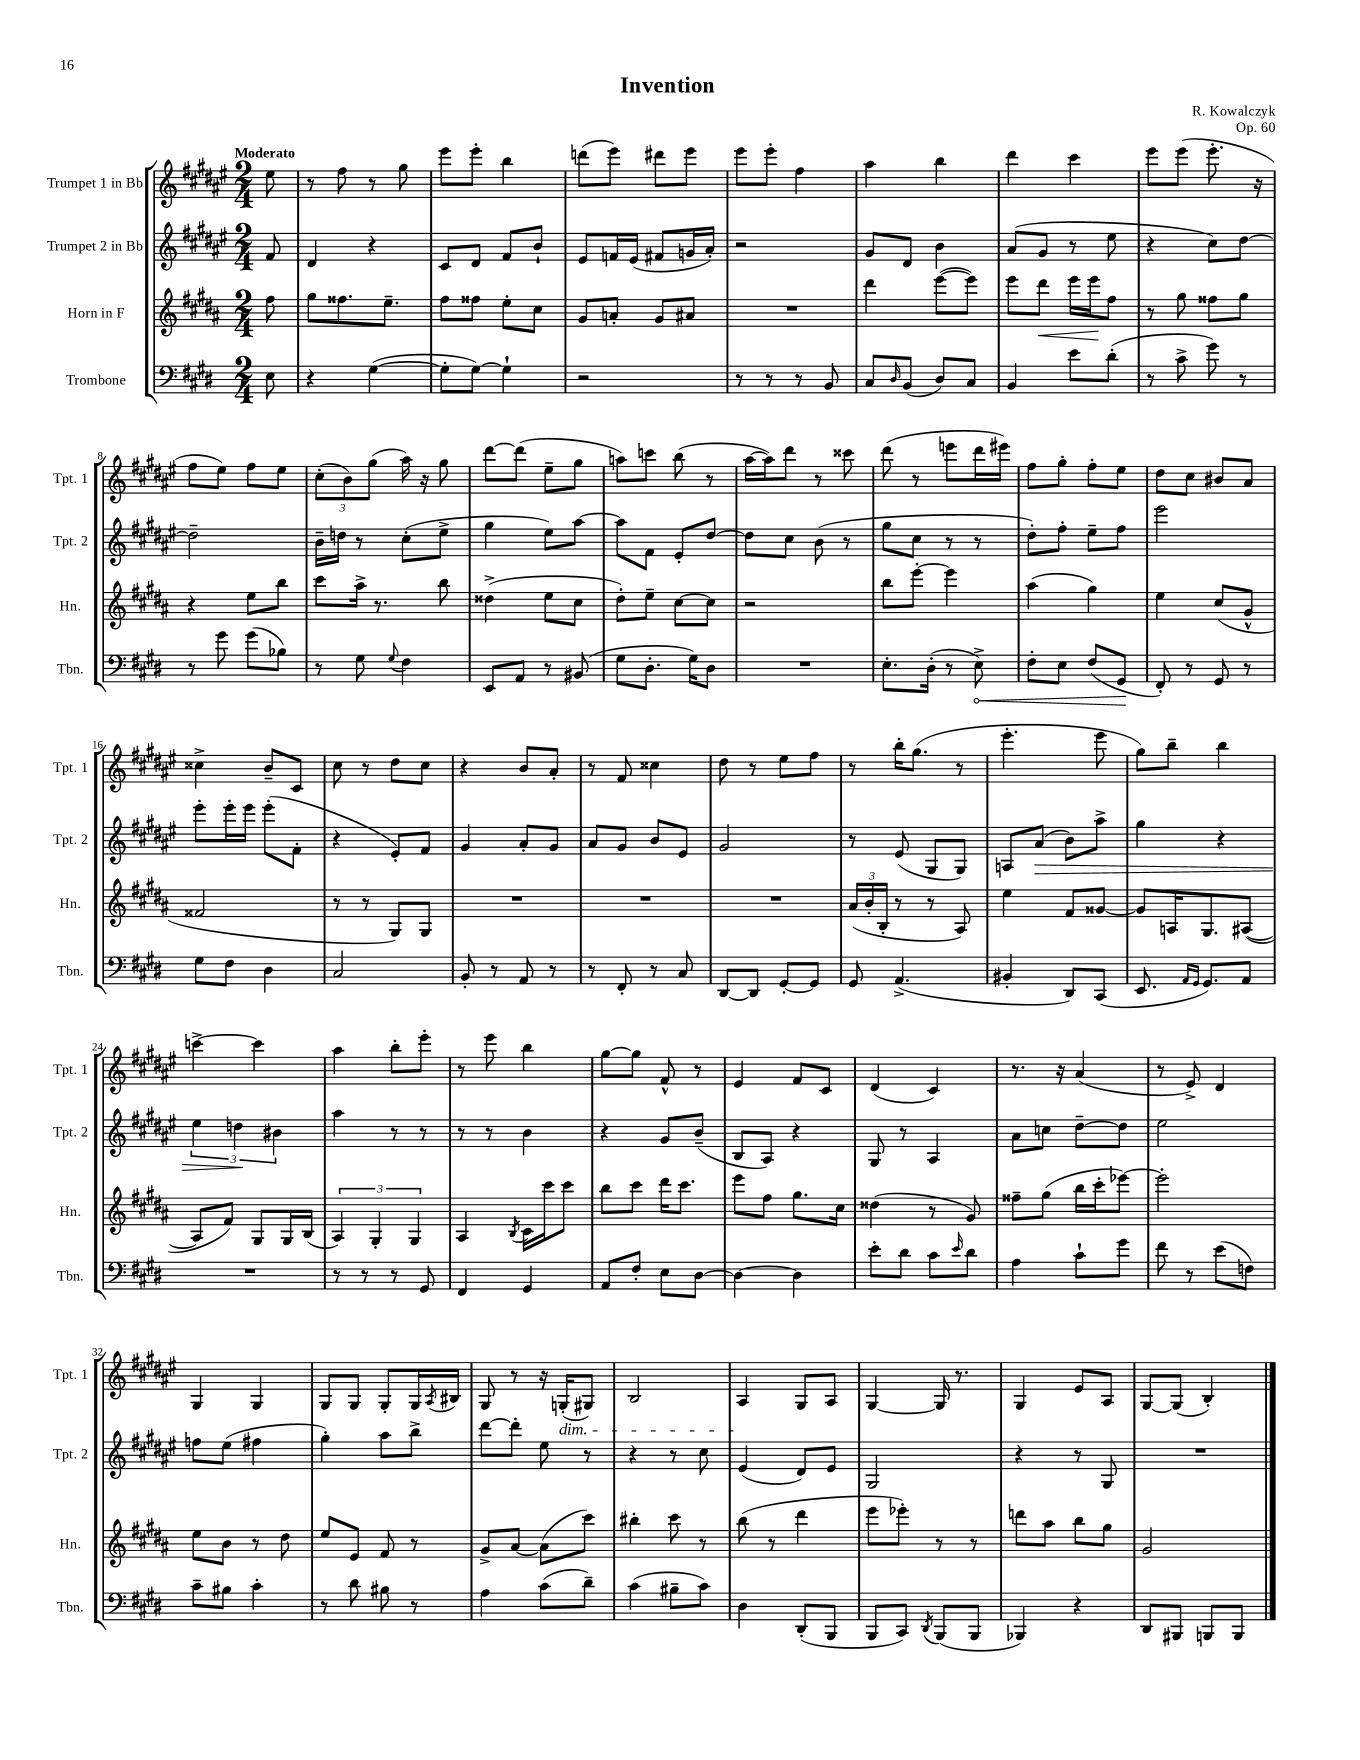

**kern	**dynam	**kern	**dynam	**kern	**dynam	**kern
*part4	*part4	*part3	*part3	*part2	*part2	*part1
*staff4	*staff4	*staff3	*staff3	*staff2	*staff2	*staff1
*I"Trombone	*	*I"Horn in F	*	*I"Trumpet 2 in Bb	*	*I"Trumpet 1 in Bb
*I'Tbn.	*	*I'Hn.	*	*I'Tpt. 2	*	*I'Tpt. 1
*clefF4	*	*clefG2	*	*clefG2	*	*clefG2
*k[f#c#g#d#]	*	*k[f#c#g#d#a#]	*	*k[f#c#g#d#a#e#]	*	*k[f#c#g#d#a#e#]
*M2/4	*	*M2/4	*	*M2/4	*	*M2/4
=	=	=	=	=	=	=
!	!	!	!	!	!	!LO:TX:a:B:t=Moderato
8E\	.	8ff#\	.	8f#/	.	8ee#\
=1	=1	=1	=1	=1	=1	=1
4r	.	8gg#\L	.	4d#/	.	8r
.	.	8.ff##X\	.	.	.	8ff#\
([4G#\	.	.	.	4r	.	8r
.	.	8.ee~\J	.	.	.	.
.	.	.	.	.	.	8gg#\
=2	=2	=2	=2	=2	=2	=2
8G#'\L]	.	8ff#\L	.	8c#/L	.	8eee#\L
[8G#\J)	.	8ff##X\J	.	8d#/J	.	8eee#'\J
4G#`\]	.	8ee'\L	.	8f#/L	.	4bb\
.	.	8cc#\J	.	8b`/J	.	.
=3	=3	=3	=3	=3	=3	=3
2r	.	8g#/L	.	8e#/L	.	(8dddn\L
.	.	8an'/J	.	16fn/L	.	8eee#\J)
.	.	.	.	(16e#/JJ	.	.
.	.	8g#/L	.	8f#X/L	.	8ddd#X\L
.	.	8a#X/J	.	16gn/L	.	8eee#\J
.	.	.	.	16a#'/JJ)	.	.
=4	=4	=4	=4	=4	=4	=4
8r	.	2r	.	2r	.	8eee#\L
8r	.	.	.	.	.	8eee#'\J
8r	.	.	.	.	.	4ff#\
8BB/	.	.	.	.	.	.
=5	=5	=5	=5	=5	=5	=5
8C#/L	.	4ddd#\	.	8g#/L	.	4aa#\
16qqD#/	.	.	.	.	.	.
(8BB/J	.	.	.	8d#/J	.	.
8D#/L)	.	([8eee\L	.	4b\	.	4bb\
8C#/J	.	8eee\J])	.	.	.	.
=6	=6	=6	=6	=6	=6	=6
4BB/	.	8eee\L	.	(8a#/L	.	4ddd#\
!	!	!	!LO:HP:b	!	!	!
.	.	8ddd#\J	<	8g#/J	.	.
8e\L	.	16eee\LL	.	8r	.	4ccc#\
.	.	16eee\J	.	.	.	.
(8d#'\J	.	8ff#\J	[	8ee#\	.	.
=7	=7	=7	=7	=7	=7	=7
8r	.	8r	.	4r	.	8eee#\L
8c#^\	.	8gg#\	.	.	.	(8eee#\J
8g#\)	.	8ff##X\L	.	8cc#\L)	.	8.eee#'\
8r	.	8gg#\J	.	[8dd#\J	.	.
.	.	.	.	.	.	16r
!!LO:LB:g=z
=8	=8	=8	=8	=8	=8	=8
8r	.	4r	.	2dd#~\]	.	8ff#\L
8g#\	.	.	.	.	.	8ee#\J)
(8g#\L	.	8ee\L	.	.	.	8ff#\L
8B-X\J)	.	8bb\J	.	.	.	8ee#\J
=9	=9	=9	=9	=9	=9	=9
8r	.	8ccc#\L	.	16b~\LL	.	(12cc#'\L
.	.	.	.	16ddn\JJ	.	.
.	.	.	.	.	.	12b\)
8G#\	.	16aa#^\Jk	.	8r	.	.
.	.	.	.	.	.	(12gg#\J
.	.	8.r	.	.	.	.
8qqG#/	.	.	.	.	.	.
4F#\	.	.	.	(8cc#'\L	.	16aa#\)
.	.	.	.	.	.	16r
.	.	8bb\	.	8ee#^\J	.	8gg#\
=10	=10	=10	=10	=10	=10	=10
8EE/L	.	(4dd##X^\	.	4gg#\	.	[8ddd#\L
8AA/J	.	.	.	.	.	(8ddd#\J]
8r	.	8ee\L	.	8ee#\L)	.	8ee#~\L
(8BB#X/	.	8cc#\J	.	[8aa#\J	.	8gg#\J
=11	=11	=11	=11	=11	=11	=11
8G#\L	.	8dd#'\L)	.	8aa#\L]	.	8aan\L)
8.D#'\J	.	8ee~\J	.	8f#\J	.	8cccn\J
.	.	[8cc#\L	.	8e#'/L	.	(8bb\
16G#\KL)	.	.	.	.	.	.
8D#\J	.	8cc#\J]	.	[8dd#/J	.	8r
=12	=12	=12	=12	=12	=12	=12
2r	.	2r	.	8dd#\L]	.	[16aa#\LL
.	.	.	.	.	.	16aa#\J])
.	.	.	.	8cc#\J	.	8ddd#\J
.	.	.	.	(8b\	.	8r
.	.	.	.	8r	.	8ccc##X\
=13	=13	=13	=13	=13	=13	=13
8.E'\L	.	8bb\L	.	8gg#\L	.	(8ddd#\
.	.	[8eee'\J	.	8cc#\J	.	8r
(16D#'\Jk	.	.	.	.	.	.
8r	.	4eee\]	.	8r	.	8eeen\L
!	!LO:HP:b	!	!	!	!	!
8E^\)	<	.	.	8r	.	16ddd#\L
.	.	.	.	.	.	16eee#X\JJ)
=14	=14	=14	=14	=14	=14	=14
8F#'\L	.	(4aa#\	.	8dd#'\L)	.	8ff#\L
8E\J	.	.	.	8ff#'\J	.	8gg#'\J
(8F#/L	.	4gg#\)	.	8ee#~\L	.	8ff#'\L
8GG#/J	.	.	.	8ff#\J	.	8ee#\J
.	[	.	.	.	.	.
=15	=15	=15	=15	=15	=15	=15
8FF#'/)	.	4ee\	.	2eee#\	.	8dd#\L
8r	.	.	.	.	.	8cc#\J
8GG#/	.	(8cc#/L	.	.	.	8b#X/L
8r	.	8g#^^/J	.	.	.	8a#/J
!!LO:LB:g=z
=16	=16	=16	=16	=16	=16	=16
8G#\L	.	2f##X/	.	8eee#'\L	.	4cc##X^\
8F#\J	.	.	.	16eee#'\L	.	.
.	.	.	.	16eee#\JJ	.	.
4D#\	.	.	.	(8eee#'\L	.	8b~/L
.	.	.	.	8f#'\J	.	8c#/J
=17	=17	=17	=17	=17	=17	=17
2C#/	.	8r	.	4r	.	8cc#\
.	.	8r	.	.	.	8r
.	.	8G#/L)	.	8e#'/L)	.	8dd#\L
.	.	8G#/J	.	8f#/J	.	8cc#\J
=18	=18	=18	=18	=18	=18	=18
8BB'/	.	2r	.	4g#/	.	4r
8r	.	.	.	.	.	.
8AA/	.	.	.	8a#'/L	.	8b/L
8r	.	.	.	8g#/J	.	8a#'/J
=19	=19	=19	=19	=19	=19	=19
8r	.	2r	.	8a#/L	.	8r
8FF#'/	.	.	.	8g#/J	.	8f#/
8r	.	.	.	8b/L	.	4cc##X\
8C#/	.	.	.	8e#/J	.	.
=20	=20	=20	=20	=20	=20	=20
[8DD#/L	.	2r	.	2g#/	.	8dd#\
8DD#/J]	.	.	.	.	.	8r
[8GG#'/L	.	.	.	.	.	8ee#\L
8GG#/J]	.	.	.	.	.	8ff#\J
=21	=21	=21	=21	=21	=21	=21
8GG#/	.	(24a#/LL	.	8r	.	8r
.	.	24b'/	.	.	.	.
.	.	24B'/JJ	.	.	.	.
(4.AA^/	.	8r	.	(8e#/	.	16bb'\KL
.	.	.	.	.	.	(8.gg#\J
.	.	8r	.	8G#/L	.	.
.	.	8A#/)	.	8G#/J)	.	8r
=22	=22	=22	=22	=22	=22	=22
4BB#X'/	.	4ee\	.	8An/L	.	4.eee#'\
!	!	!	!	!	!LO:HP:b	!
.	.	.	.	(8a#/J	>	.
8DD#/L)	.	8f#/L	.	8b\L)	.	.
(8CC#/J	.	[8g##X/J	.	8aa#^\J	.	8eee#\
=23	=23	=23	=23	=23	=23	=23
8.EE/	.	8g##/L]	.	4gg#\	.	8gg#\L)
.	.	16An/K	.	.	.	8bb~\J
16qqAA/LL	.	.	.	.	.	.
16qqGG#/JJ	.	.	.	.	.	.
8.GG#/L)	.	8.G#/	.	.	.	.
.	.	.	.	4r	.	4bb\
8AA/J	.	([8A#X/J	.	.	.	.
!!LO:LB:g=z
=24	=24	=24	=24	=24	=24	=24
2r	.	8A#/L]	.	6ee#\	.	[4cccn^\
.	.	8f#/J)	.	.	.	.
.	.	.	.	6ddn\	.	.
.	.	8G#/L	.	.	.	4ccc\]
.	.	.	.	6b#X\	]	.
.	.	16G#/L	.	.	.	.
.	.	(16B/JJ	.	.	.	.
=25	=25	=25	=25	=25	=25	=25
8r	.	6A#/)	.	4aa#\	.	4aa#\
8r	.	.	.	.	.	.
.	.	6G#'/	.	.	.	.
8r	.	.	.	8r	.	8bb'\L
.	.	6G#/	.	.	.	.
8GG#/	.	.	.	8r	.	8eee#'\J
=26	=26	=26	=26	=26	=26	=26
4FF#/	.	4A#/	.	8r	.	8r
.	.	.	.	8r	.	8eee#\
.	.	8qB/	.	.	.	.
4GG#/	.	16c#\LL	.	4b\	.	4bb\
.	.	16ccc#\J	.	.	.	.
.	.	8ccc#\J	.	.	.	.
=27	=27	=27	=27	=27	=27	=27
8AA/L	.	8bb\L	.	4r	.	[8gg#\L
8F#'/J	.	8ccc#\J	.	.	.	8gg#\J]
8E\L	.	16ddd#\KL	.	8g#/L	.	8f#^^/
.	.	8.ccc#\J	.	.	.	.
[8D#\J	.	.	.	(8b~/J	.	8r
=28	=28	=28	=28	=28	=28	=28
4D#\_	.	8eee\L	.	8B/L	.	4e#/
.	.	8ff#\J	.	8A#/J)	.	.
4D#\]	.	8.gg#\L	.	4r	.	8f#/L
.	.	.	.	.	.	8c#/J
.	.	16cc#\Jk	.	.	.	.
=29	=29	=29	=29	=29	=29	=29
8e'\L	.	(4dd##X\	.	8G#/	.	(4d#/
8d#\J	.	.	.	8r	.	.
8c#\L	.	8r	.	4A#/	.	4c#/)
16qqe/	.	.	.	.	.	.
8d#\J	.	8g#/)	.	.	.	.
=30	=30	=30	=30	=30	=30	=30
4A\	.	8ff##X~\L	.	8a#\L	.	8.r
.	.	(8gg#\J	.	8ccn\J	.	.
.	.	.	.	.	.	16r
8c#`\L	.	16bb\LL	.	[8dd#~\L	.	(4a#/
.	.	16ccc#'\J	.	.	.	.
8g#\J	.	[8eee-X\J)	.	8dd#\J]	.	.
=31	=31	=31	=31	=31	=31	=31
8f#\	.	2eee-'\]	.	2ee#\	.	8r
8r	.	.	.	.	.	8e#^/)
(8e\L	.	.	.	.	.	4d#/
8Fn\J)	.	.	.	.	.	.
!!LO:LB:g=z
=32	=32	=32	=32	=32	=32	=32
8c#~\L	.	8ee\L	.	8ffn\L	.	4G#/
8B#X\J	.	8b\J	.	(8ee#\J	.	.
4c#'\	.	8r	.	4ff#X\	.	4G#/
.	.	8dd#\	.	.	.	.
=33	=33	=33	=33	=33	=33	=33
8r	.	8ee/L	.	4gg#'\)	.	8G#/L
8d#\	.	8e/J	.	.	.	8G#/J
8B#X\	.	8f#/	.	8aa#\L	.	8G#'/L
8r	.	8r	.	8bb^\J	.	16G#/L
.	.	.	.	.	.	8qA#/
.	.	.	.	.	.	16B#X/JJ
=34	=34	=34	=34	=34	=34	=34
4A\	.	8g#^/L	.	[8ddd#\L	.	8G#/
.	.	[8a#/J	.	8ddd#'\J]	.	8r
(8c#\L	.	(8a#\L]	.	8ee#\	.	16r
!	!	!	!	!	!	!LO:TX:b:i:t=dim.
.	.	.	.	.	.	(16Gn'/KL
8d#~\J)	.	8ccc#\J)	.	8r	.	8G#X/J)
=35	=35	=35	=35	=35	=35	=35
(4c#\	.	4bb#X'\	.	4r	.	2B/
8B#X~\L	.	8ccc#\	.	8r	.	.
8c#\J)	.	8r	.	8cc#\	.	.
=36	=36	=36	=36	=36	=36	=36
4D#\	.	(8bb\	.	(4e#/	.	4A#/
.	.	8r	.	.	.	.
(8DD#'/L	.	4ddd#\	.	8d#/L)	.	8G#/L
8BBB/J	.	.	.	8e#/J	.	8A#/J
=37	=37	=37	=37	=37	=37	=37
8BBB/L	.	8eee\L	.	2G#/	.	[4G#/
8CC#/J)	.	8eee-X'\J)	.	.	.	.
8qDD#/	.	.	.	.	.	.
(8BBB/L	.	8r	.	.	.	16G#/]
.	.	.	.	.	.	8.r
8BBB/J	.	8r	.	.	.	.
=38	=38	=38	=38	=38	=38	=38
4BBB-X/)	.	8dddn\L	.	4r	.	4G#/
.	.	8aa#\J	.	.	.	.
4r	.	8bb\L	.	8r	.	8e#/L
.	.	8gg#\J	.	8G#/	.	8A#/J
=39	=39	=39	=39	=39	=39	=39
8DD#/L	.	2g#/	.	2r	.	[8G#/L
8BBB#X/J	.	.	.	.	.	(8G#/J]
8BBBn/L	.	.	.	.	.	4B'/)
8BBB/J	.	.	.	.	.	.
==	==	==	==	==	==	==
*-	*-	*-	*-	*-	*-	*-
